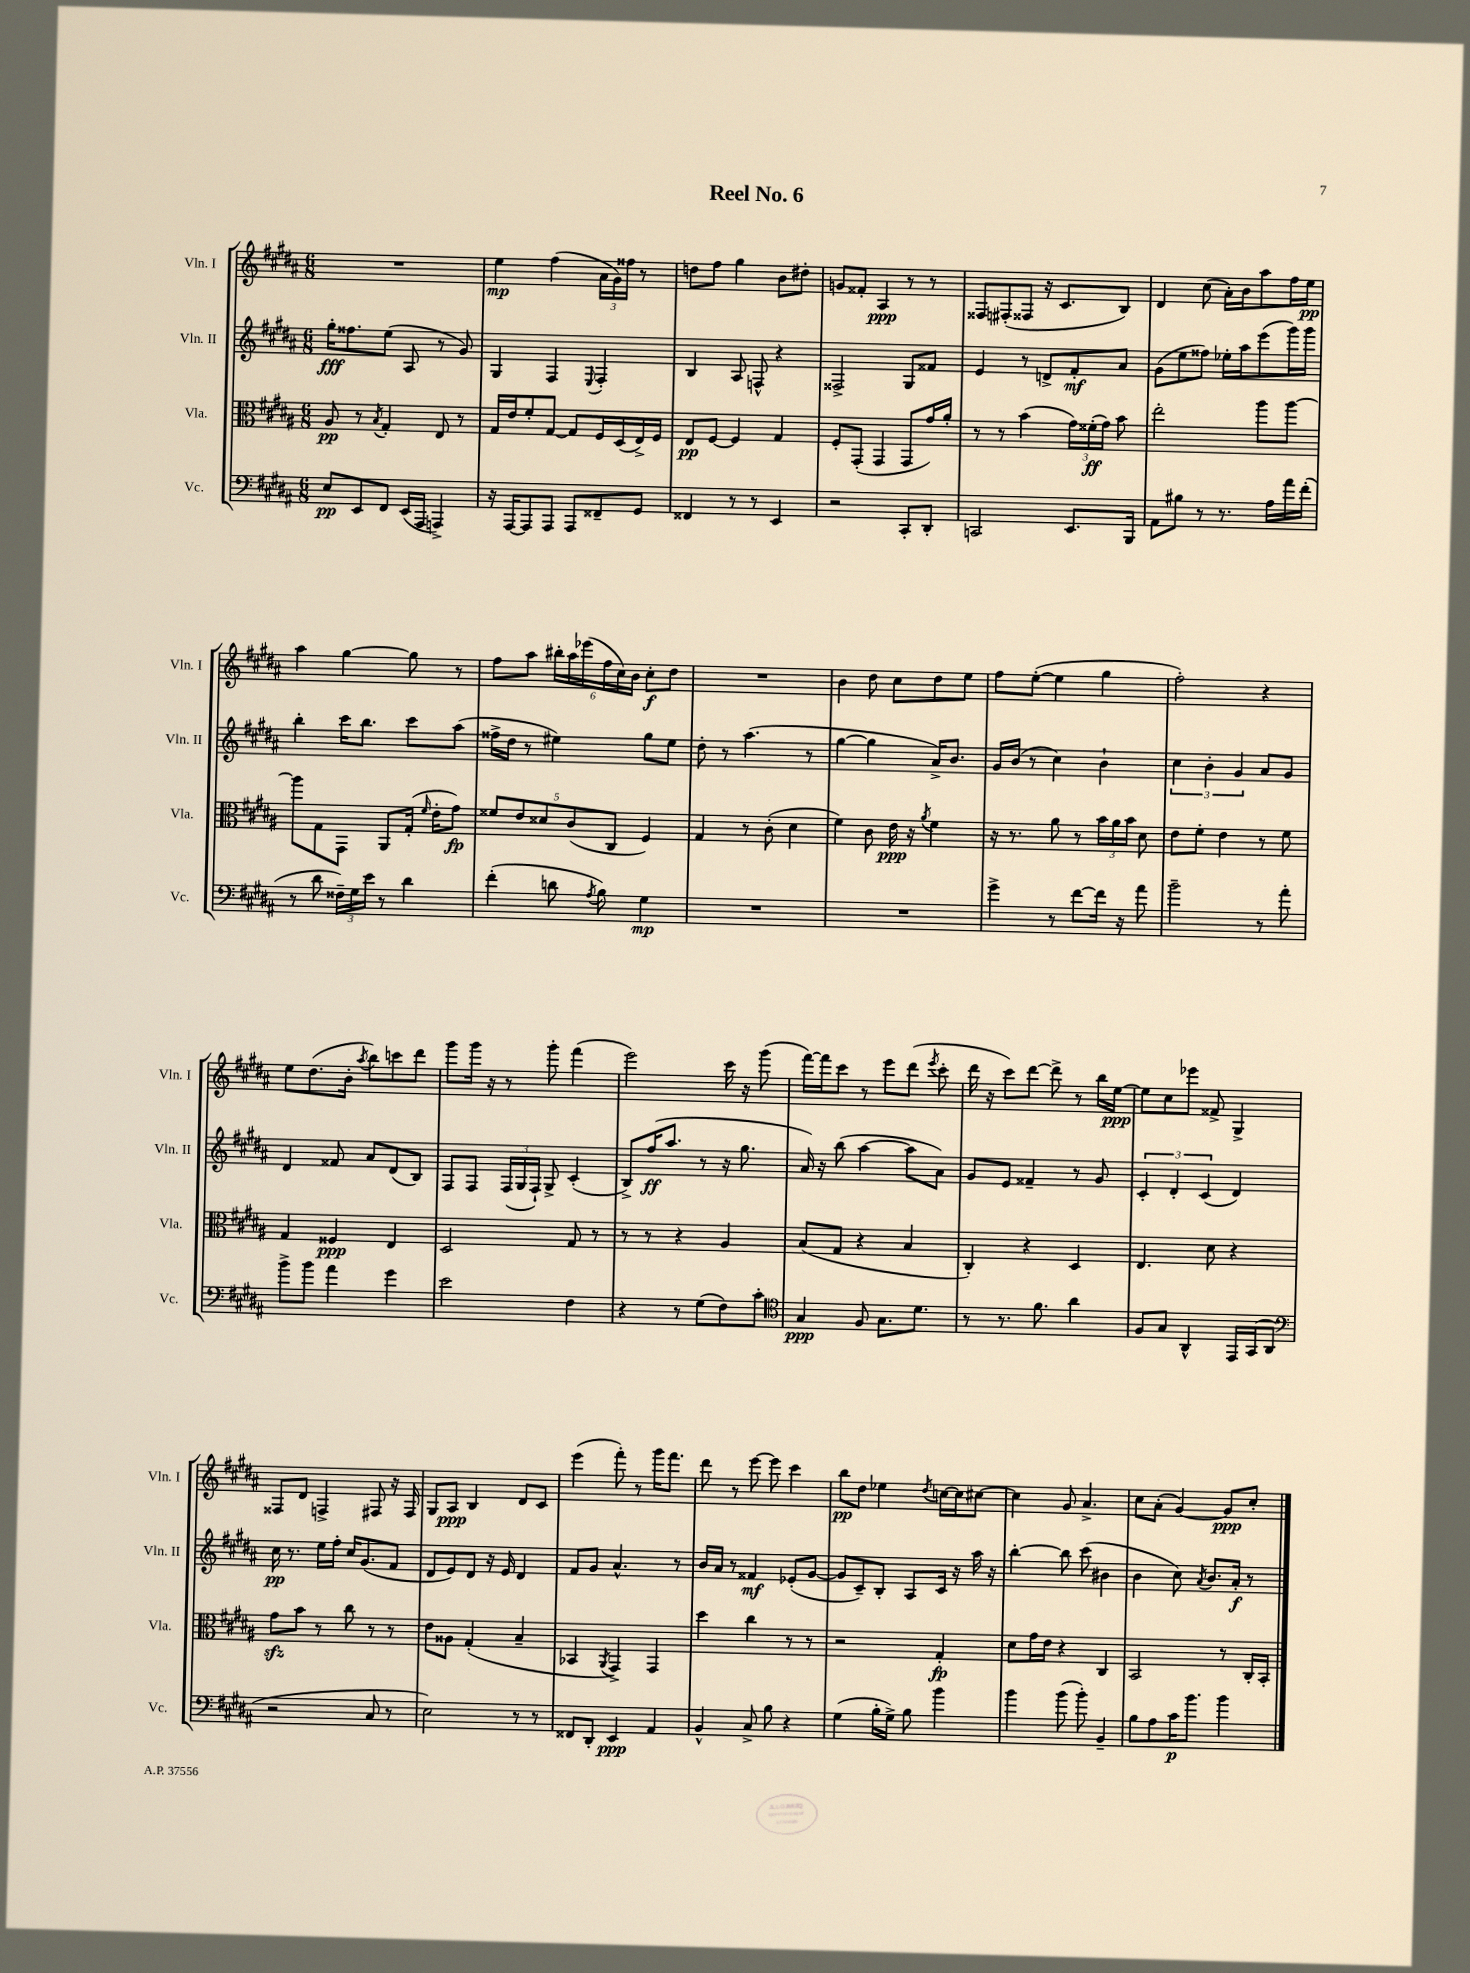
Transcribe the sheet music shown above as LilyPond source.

\header { title = "Reel No. 6" }
<<
\new StaffGroup <<
\new Staff = "s0" \with { instrumentName = "Vln. I" shortInstrumentName = "Vln. I" } {
    \clef treble \key b \major \numericTimeSignature \time 6/8
    \autoBeamOff R2. |
    e''4\mp fis''4( \tuplet 3/2 { ais'16[ gis'16) fisis''16] } r8 |
    d''8[ fis''8] gis''4 b'8[ dis''8]-. |
    g'8[ fisis'8]-. ais4\ppp r8 r8 |
    fisis8[ fis8-.( fisis8] r16 cis'8.[ b8]) |
    dis'4 cis''8( ais'16[-.) b'16 ais''8 fis''16 e''16]\pp |
    ais''4 gis''4~ gis''8 r8 |
    fis''8[ ais''8] \tuplet 6/4 { bis''16[-. ais''16 ees'''16( fis''16 cis''16) b'16] } cis''8[-.\f dis''8] |
    R2. |
    b'4 dis''8 cis''8[ dis''8 e''8] |
    fis''8[ e''8]~-.( e''4 gis''4 |
    fis''2-.) r4 |
    e''8[ dis''8.( b'16]-. \acciaccatura { ais''8 } b''8[) c'''8 dis'''8] |
    gis'''8[ gis'''16] r16 r8 gis'''8-. fis'''4( |
    e'''2) cis'''16 r16 gis'''8( |
    fis'''16[~) fis'''16 cis'''8] r8 e'''8[ dis'''8]( \acciaccatura { e'''8 } cis'''8-. |
    dis'''16 r16 cis'''8[) dis'''8]~ dis'''8-> r8 b''16[ e''16]~\ppp |
    e''8[ cis''8 ees'''8] fisis'8-> gis4-> |
    fisis8[ dis'8] f4-> fis8 r16 fis16 |
    gis8[ ais8]\ppp b4 dis'8[ cis'8] |
    e'''4( fis'''8-.) r8 gis'''16[ fis'''8.] |
    dis'''8 r8 e'''8~ e'''8 cis'''4 |
    b''8[\pp dis''8] ees''4 \acciaccatura { dis''8 } c''16[~ c''16 cis''8]~ |
    cis''4 gis'8 ais'4.-> |
    cis''8[ ais'8]-.( gis'4~) gis'8[\ppp cis''8]-. \bar "|." |
}
\new Staff = "s1" \with { instrumentName = "Vln. II" shortInstrumentName = "Vln. II" } {
    \clef treble \key b \major \numericTimeSignature \time 6/8
    \autoBeamOff gis''16[-.\fff fisis''8. e''8]( ais8 r8 gis'8) |
    gis4 fis4 \appoggiatura { e8 } fis4-. |
    b4 ais8 f8-^ r4 |
    fisis2-> gis8[ fisis'8] |
    e'4 r8 d'8[-> fis'8-.\mf ais'8] |
    gis'8[( e''8 fisis''8]) ees''16[-. ais''16 e'''8( gis'''16) gis'''16] |
    b''4-. cis'''16[ b''8.] cis'''8[ ais''8]( |
    fisis''16[-> dis''16] r8 eis''4) gis''8[ eis''8] |
    dis''8-. r8 ais''4.( r8 |
    gis''4~ gis''4 ais'16[->) b'8.] |
    gis'16[ b'16]( r8 cis''4) b'4-! |
    \tuplet 3/2 { cis''4 b'4-. gis'4 } ais'8[ gis'8] |
    dis'4 fisis'8 ais'8[ dis'8( b8]) |
    fis8[ fis8] \tuplet 3/2 { fis16[( gis16 fis16]-!) } gis8-> cis'4-.( |
    b8[->) fis''16\ff( ais''8.] r8 r16 gis''8. |
    ais'16) r16 b''8( ais''4~ ais''8[ ais'8]) |
    gis'8[ e'8] fisis'4-- r8 gis'8 |
    \tuplet 3/2 { cis'4-. dis'4-. cis'4( } dis'4) |
    cis''16\pp r8. e''16[ fis''16]-. cis''16[ gis'8.( fis'8] |
    dis'8[ e'8) dis'8] r16 e'16 dis'4 |
    fis'8[ gis'8] ais'4.-^ r8 |
    b'16[ ais'16] r8 fisis'4\mf ees'8[-.( gis'8]~ |
    gis'8[ cis'8--) b8]-. ais8[ cis'16] r16 ais''16 r16 |
    b''4~-. b''8 cis'''8( bis'4 |
    b'4 cis''8) \acciaccatura { ais'8 } b'8.[ ais'16]-.\f r8 \bar "|." |
}
\new Staff = "s2" \with { instrumentName = "Vla." shortInstrumentName = "Vla." } {
    \clef alto \key b \major \numericTimeSignature \time 6/8
    \autoBeamOff ais8\pp r8 \acciaccatura { b8 } gis4-. e8 r8 |
    gis16[ e'16 fis'8-. gis8]~ gis8[ fis16 dis16( e16->) fis16] |
    e8[\pp fis8]~ fis4 gis4 |
    fis8[-. gis,8]-.( gis,4 gis,8[ gis'16) ais'16]-. |
    r8 r8 b'4( \tuplet 3/2 { gis'16[) fisis'16-.\ff( gis'16]) } b'8 |
    e''2-. ais''8[ ais''8]~ |
    ais''8[ gis8 gis,8] ais,8[ gis16]-.( \grace { fis'16 } e'16[-. gis'8]\fp) |
    \tuplet 5/4 { fisis'8[ e'8 disis'8 cis'8( cis8] } fis4) |
    gis4 r8 cis'8-.( dis'4 |
    fis'4) cis'8 e'16\ppp r16 \acciaccatura { ais'8 } fis'4 |
    r16 r8. ais'8 r8 \tuplet 3/2 { b'16[ ais'16 b'16] } dis'8 |
    e'8[ fis'8]-. e'4 r8 fis'8 |
    gis4 fisis4\ppp e4 |
    dis2 gis8 r8 |
    r8 r8 r4 ais4 |
    b8[( gis8] r4 b4 |
    cis4-.) r4 dis4 |
    e4. dis'8 r4 |
    gis'8[\sfz b'8] r8 cis''8 r8 r8 |
    e'8[ aisis8] gis4-.( b4-- |
    bes,4 \acciaccatura { ais,8 } gis,4->) gis,4 |
    dis''4 cis''4 r8 r8 |
    r2 gis4-.\fp |
    dis'8[ gis'16 e'16] r4 cis4 |
    b,2 r8 cis16[-. b,16]-. \bar "|." |
}
\new Staff = "s3" \with { instrumentName = "Vc." shortInstrumentName = "Vc." } {
    \clef bass \key b \major \numericTimeSignature \time 6/8
    \autoBeamOff e8[\pp e,8 fis,8] e,16[( ais,,16] a,,4->) |
    r16 ais,,16[~ ais,,8 ais,,8] ais,,8[ fisis,8-- gis,8] |
    fisis,4 r8 r8 e,4 |
    r2 cis,8[-. dis,8]-. |
    c,2 e,8.[ b,,16] |
    ais,8[ bis8] r8 r8. ais16[ ais'16 fis'16]-.( |
    r8 dis'8 \tuplet 3/2 { fisis16[--) gis16 e'16] } r8 dis'4 |
    fis'4-.( d'8 \acciaccatura { ais8 } b8) gis4\mp |
    R2. |
    R2. |
    gis'4-> r8 fis'8[~ fis'16] r16 ais'8 |
    b'2-- r8 ais'8-. |
    b'8[-> b'8] ais'4 gis'4 |
    e'2 fis4 |
    r4 r8 gis8[( fis8) cis'8]-. |
    \clef tenor gis4\ppp fis8 gis8.[ dis'8.] |
    r8 r8. fis'8. ais'4 |
    fis8[ gis8] ais,4-^ e,16[ gis,16( ais,8] |
    \clef bass r2 cis8 r8 |
    e2) r8 r8 |
    fisis,8[ dis,8]-. e,4\ppp ais,4 |
    b,4-^ cis8-> b8 r4 |
    gis4( b16[-. gis16]->) b8 b'4 |
    b'4 b'8( b'8-.) b,4-- |
    b8[ ais8 cis'16\p b'8.] b'4 \bar "|." |
}
>>
>>
\layout { \context { \Score \remove "Bar_number_engraver" } }
